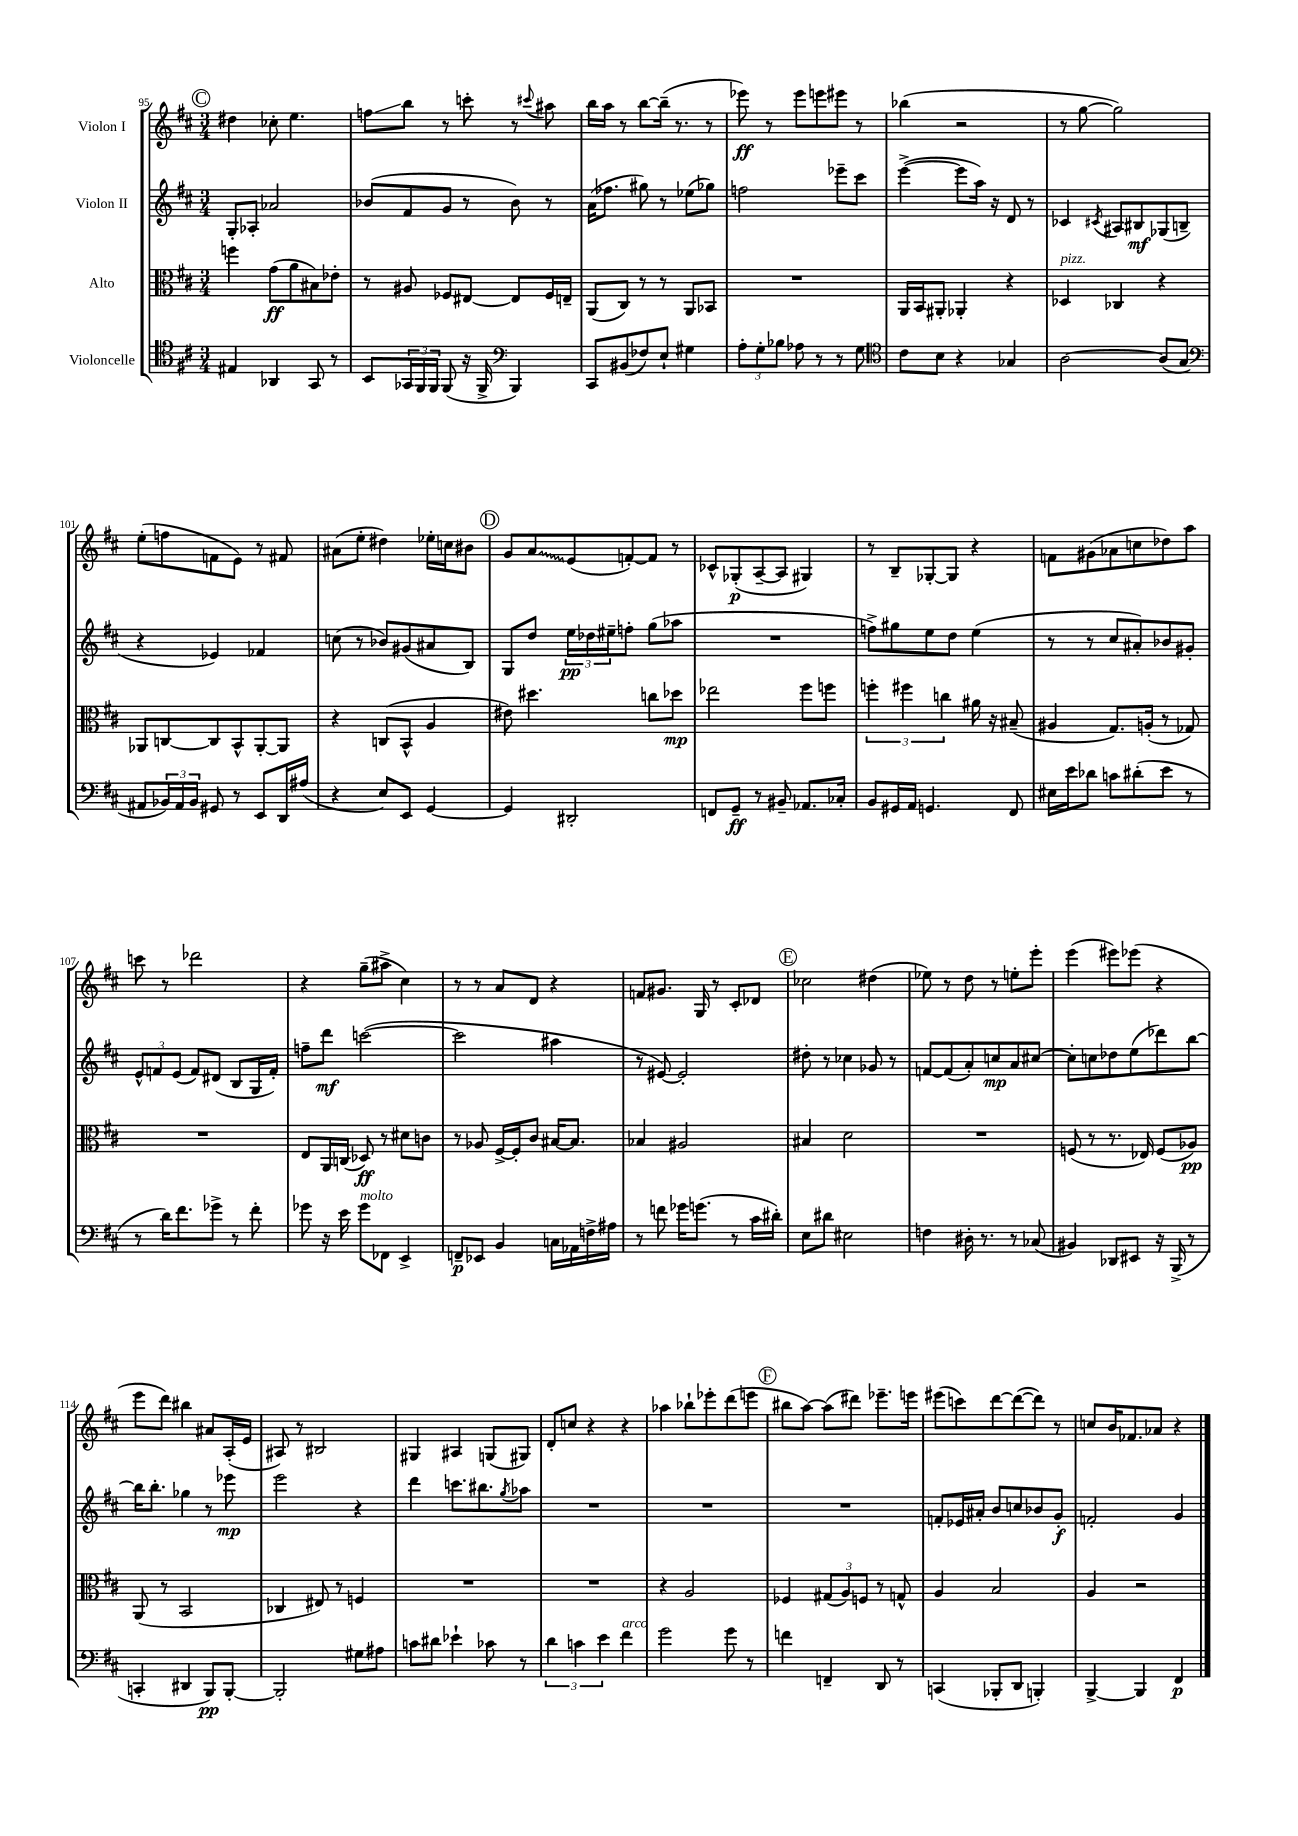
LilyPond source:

<<
\new StaffGroup <<
\new Staff = "s0" \with { instrumentName = "Violon I" } {
    \clef treble \key d \major \numericTimeSignature \time 3/4
    \mark \markup { \circle "C" } dis''4 ces''8-. e''4. |
    f''8\glissando b''8 r8 c'''8-. r8 \appoggiatura { cis'''8 } ais''8 |
    b''16 a''16 r8 b''8~ b''16--( r8. r8 |
    ees'''8\ff) r8 ees'''8 e'''8 eis'''8 r8 |
    bes''4( r2 |
    r8 g''8~ g''2) |
    e''8-.( f''8 f'8 e'8) r8 fis'8 |
    ais'8( e''8-. dis''4) ees''16-. c''16 bis'8 |
    \mark \markup { \circle "D" } g'8 \once \override Glissando.style = #'zigzag a'8\glissando e'8( f'8~-.) f'8 r8 |
    ces'8-^ ges8-.\p( a8~-- a8 gis4) |
    r8 b8-- ges8~-. ges8 r4 |
    f'8 gis'8( aes'8 c''8 des''8) a''8 |
    c'''8 r8 des'''2 |
    r4 g''8--( ais''8-> cis''4) |
    r8 r8 a'8 d'8 r4 |
    f'8 gis'8. g16 r8 cis'8-. des'8 |
    \mark \markup { \circle "E" } ces''2 dis''4( |
    ees''8) r8 d''8 r8 e''8-. e'''8-. |
    e'''4( eis'''8) ees'''8( r4 |
    e'''8 d'''8) bis''4 ais'8 a16-.( e'16 |
    ais8) r8 bis2 |
    gis4 ais4 g8( gis8) |
    d'8-. c''8 r4 r4 |
    aes''4 bes''8-! ees'''8-. d'''8( e'''8 |
    \mark \markup { \circle "F" } bis''8 a''8~) a''8( dis'''8) ees'''8.-- e'''16 |
    eis'''8( c'''8) d'''8~ d'''8~( d'''8) r8 |
    c''8 b'16 fes'8. aes'8 r4 \bar "|." |
}
\new Staff = "s1" \with { instrumentName = "Violon II" } {
    \clef treble \key d \major \numericTimeSignature \time 3/4
    \mark \markup { \circle "C" } g8-. aes8-. aes'2 |
    bes'8( fis'8 g'8 r8 bes'8) r8 |
    a'16( fes''8. gis''8) r8 ees''8( ges''8) |
    f''2 ees'''8-- cis'''8 |
    e'''4~->( e'''8 a''16) r16 d'8 r8 |
    ces'4 \acciaccatura { cis'8 } ais8 bis8\mf ges8( b8-- |
    r4 ees'4) fes'4 |
    c''8( r8 bes'8) gis'8( ais'8 b8) |
    \mark \markup { \circle "D" } g8 d''8 \tuplet 3/2 { e''16\pp des''16 eis''16-- } f''8-. g''8( aes''8 |
    R2. |
    f''8->) gis''8 e''8 d''8 e''4( |
    r8 r8 cis''8 ais'8-.) bes'8 gis'8-. |
    \tuplet 3/2 { e'8-^ f'8 e'8( } f'8) dis'8( b8 g16 f'16-.) |
    f''8-- d'''8\mf c'''2~( |
    c'''2 ais''4 |
    r8 eis'8~) eis'2-. |
    \mark \markup { \circle "E" } dis''8-. r8 ces''4 ges'8 r8 |
    f'8~ f'8( a'8-.) c''8\mp a'8 cis''8~ |
    cis''8-. c''8 des''8 e''8( des'''8) b''8~ |
    b''16 b''8.-. ges''4 r8 ees'''8\mp |
    e'''2 r4 |
    d'''4 c'''8. bis''8. \acciaccatura { g''8 } aes''8 |
    R2. |
    R2. |
    \mark \markup { \circle "F" } R2. |
    f'8-. ees'16 ais'16-. b'8 c''8 bes'8 g'8-.\f |
    f'2-. g'4 \bar "|." |
}
\new Staff = "s2" \with { instrumentName = "Alto" } {
    \clef alto \key d \major \numericTimeSignature \time 3/4
    \mark \markup { \circle "C" } f''4 g'8\ff( a'8 bis8) ees'8-. |
    r8 ais8 fes8 eis8~ eis8 fes16 e16-- |
    a,8( cis8) r8 r8 a,8 bes,8 |
    R2. |
    a,16 b,16 ais,8-. aes,4-. r4 |
    des4^\markup { \italic "pizz." } ces4 r4 |
    aes,8 c8~ c8 b,8-^ aes,8~-. aes,8 |
    r4 c8( b,8-^ a4 |
    \mark \markup { \circle "D" } eis'8) dis''4. c''8 des''8\mp |
    ees''2 fis''8 f''8 |
    \tuplet 3/2 { f''4-. fis''4 c''4 } ais'16 r16 bis8--( |
    ais4 g8.) a16-.( r8 ges8) |
    R2. |
    e8 a,16 c16( des8\ff) r8 dis'8 c'8 |
    r8 aes8 fis16~-> fis16-. cis'8 bis16~ bis8. |
    bes4 ais2 |
    \mark \markup { \circle "E" } bis4 d'2 |
    R2. |
    f8( r8 r8. ees16) f8( aes8\pp) |
    a,8( r8 b,2 |
    ces4 eis8) r8 f4 |
    R2. |
    R2. |
    r4 a2 |
    \mark \markup { \circle "F" } fes4 \tuplet 3/2 { gis8( a8) f8 } r8 g8-^ |
    a4 b2 |
    a4 r2 \bar "|." |
}
\new Staff = "s3" \with { instrumentName = "Violoncelle" } {
    \clef tenor \key d \major \numericTimeSignature \time 3/4
    \mark \markup { \circle "C" } eis4 aes,4 g,8 r8 |
    b,8 \tuplet 3/2 { ges,16 fis,16 fis,16 } fis,8( r16 fis,16-> \clef bass b,,4) |
    cis,8 bis,8( fes8) e8-! gis4 |
    \tuplet 3/2 { a8-. g8-. bes8 } aes8 r8 r8 g8 |
    \clef tenor cis'8 b8 r4 ges4 |
    a2~ a8( g8 |
    \clef bass ais,8 \tuplet 3/2 { bes,16) ais,16 bes,16 } gis,8 r8 e,8 d,16 ais16( |
    r4 e8) e,8 g,4~ |
    \mark \markup { \circle "D" } g,4 dis,2-. |
    f,8 g,8--\ff r8 bis,8-- aes,8. ces16-. |
    b,8 gis,16 a,16 g,4. fis,8 |
    eis16 e'16 des'8 c'8 dis'8-.( e'8 r8 |
    r8 d'16) fis'8. ges'8-> r8 fis'8-. |
    ges'8 r16 e'16 ges'8^\markup { \italic "molto" } fes,8 e,4-> |
    f,8--\p ees,8 b,4 c16 aes,16 f16-> ais16 |
    r8 f'8 ges'16 g'8.( r8 cis'16 dis'16-.) |
    \mark \markup { \circle "E" } e8 dis'8 eis2 |
    f4 dis16-. r8. r8 ces8( |
    bis,4) des,8 eis,8 r16 b,,16->( r8 |
    c,4-. dis,4 b,,8\pp) b,,8~-. |
    b,,2-. gis8 ais8 |
    c'8 dis'8 ees'4-! ces'8 r8 |
    \tuplet 3/2 { d'4 c'4 e'4 } fis'4^\markup { \italic "arco" } |
    g'2 g'8 r8 |
    \mark \markup { \circle "F" } f'4 f,4-- d,8 r8 |
    c,4( bes,,8-. d,8 b,,4-.) |
    b,,4~-> b,,4 fis,4\p \bar "|." |
}
>>
>>
\layout { \context { \Score currentBarNumber = #95 } }
